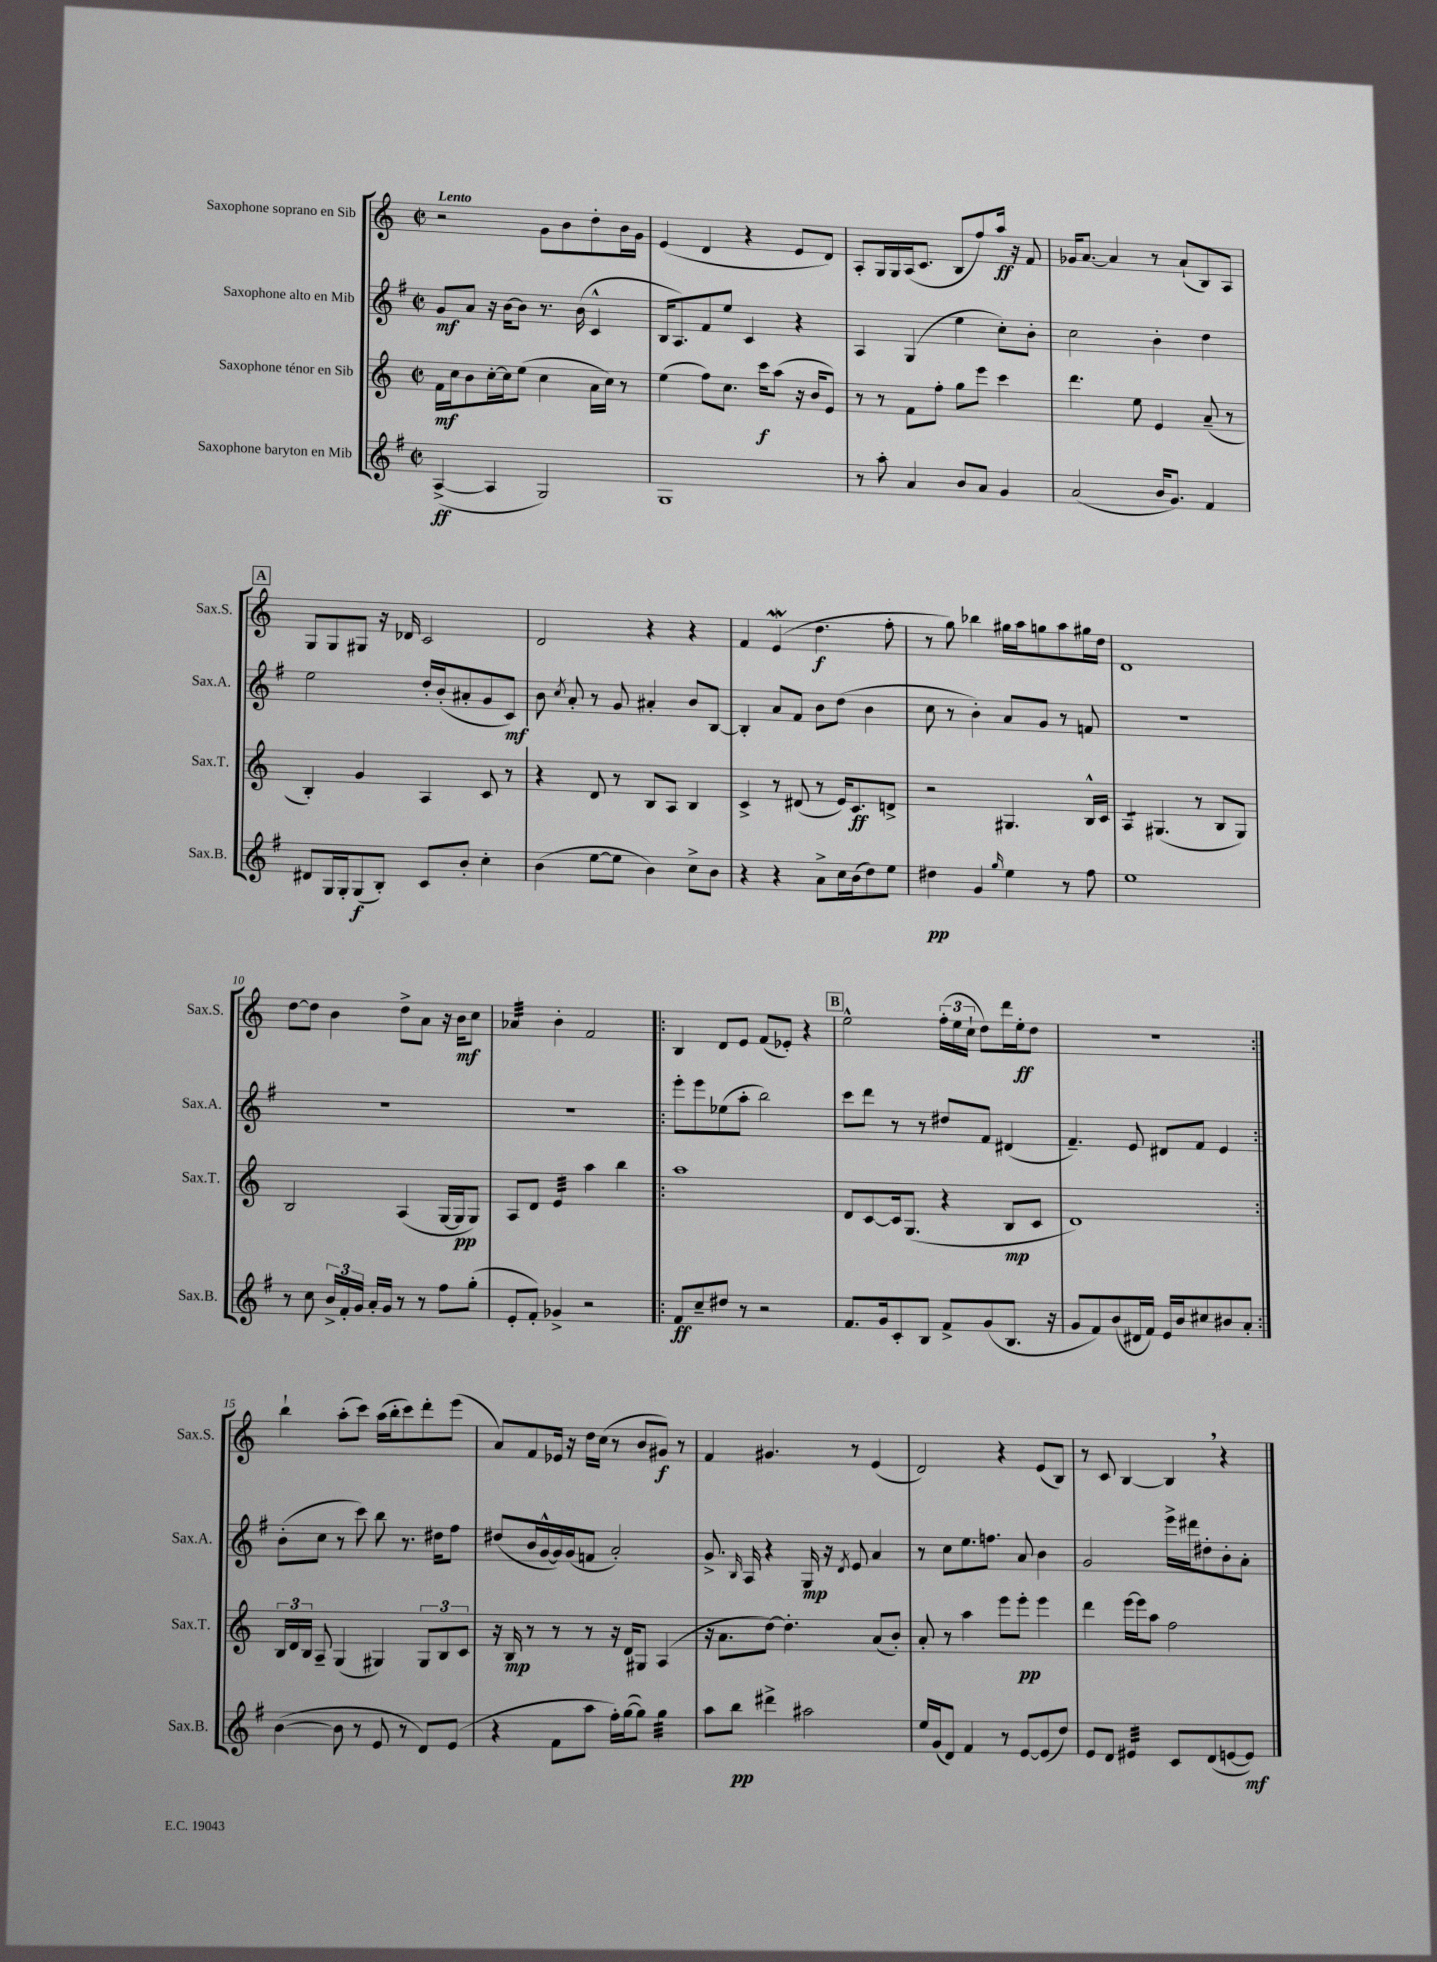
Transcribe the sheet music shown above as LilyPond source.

<<
\new StaffGroup <<
\new Staff = "s0" \with { instrumentName = "Saxophone soprano en Sib" shortInstrumentName = "Sax.S." } {
    \clef treble \key c \major \defaultTimeSignature \time 2/2 \tempo "Lento"
    \autoBeamOff r2 g'8[ b'8 d''8-. b'16 g'16] |
    e'4( d'4 r4 e'8[ d'8]) |
    a8[-. g16 g16 a16( c'8.] b8[ f''8) a''16]\ff r16 f'8 |
    ges'16[ a'8.]~ a'4 r8 a'8[-!( b8) a8] |
    \mark \markup { \box "A" } g8[ g8 gis8] r16 des'16 c'2 |
    d'2 r4 r4 |
    f'4 e'4\mordent( d''4.\f f''8-. |
    r8 g''8) bes''4 gis''16[ a''16 g''8 a''8 gis''16 d''16] |
    d'1 |
    d''8[~ d''8] b'4 d''8[-> a'8] r16 b'16[\mf c''8] |
    aes'4:32 b'4-. f'2 |
    \repeat volta 2 { b4 d'8[ e'8] f'8[( ees'8]-.) r4 |
    \mark \markup { \box "B" } e''2-^ \tuplet 3/2 { f''16[-.( e''16 c''16]-! } d''8[) d'''16 e''16-.\ff d''8] |
    r1 | }
    b''4-! a''8[-.( c'''8]) a''16[( b''16-. c'''8) d'''8-. e'''8]( |
    a'8[) f'8 ees'16] r16 d''16[ c''16]( r8 b'8[ gis'8]\f) r8 |
    f'4 gis'4. r8 e'4( |
    d'2) r4 e'8[( b8]) |
    r8 c'8 b4~ b4 \breathe r4 \bar "|." |
}
\new Staff = "s1" \with { instrumentName = "Saxophone alto en Mib" shortInstrumentName = "Sax.A." } {
    \clef treble \key g \major \defaultTimeSignature \time 2/2
    \autoBeamOff g'8[\mf a'8] r16 b'16[~ b'8] r8. b'16( c'4-^ |
    b16[ a8.) fis'8 e''8] c'4 r4 |
    a4 g4( e''4 c''8[-.) b'8]-. |
    c''2 b'4-. d''4 |
    \mark \markup { \box "A" } e''2 d''16[-. b'16-.( ais'8-. g'8 c'8]\mf) |
    b'8 \acciaccatura { c''8 } a'8-. r8 g'8 ais'4-. b'8[ b8]~ |
    b4-. a'8[ fis'8] b'8[ d''8]( b'4 |
    c''8 r8 b'4-.) a'8[ g'8] r8 f'8 |
    R1 |
    R1 |
    R1 |
    \repeat volta 2 { e'''8[-. e'''8 ees''8( a''8]-. b''2) |
    \mark \markup { \box "B" } c'''8[ d'''8] r8 r8 dis''8[ fis'8] dis'4( |
    fis'4.--) e'8 dis'8[ fis'8] e'4 | }
    b'8[-.( c''8] r8 c'''8) b''8 r8. dis''16[ fis''8] |
    dis''8[( b'16 g'16~-^ g'16) g'16( f'8] a'2-.) |
    g'8.-> \grace { b16 } a16 r4 g16\mp r16 \acciaccatura { d'8 } e'8 a'4 |
    r8 c''8[ e''8. f''8.] a'8 b'4 |
    g'2 e'''16[-> dis'''16 dis''8-. b'8-. a'8]-. \bar "|." |
}
\new Staff = "s2" \with { instrumentName = "Saxophone ténor en Sib" shortInstrumentName = "Sax.T." } {
    \clef treble \key c \major \defaultTimeSignature \time 2/2
    \autoBeamOff f'16[\mf c''16 b'8 c''16~-. c''16 e''8]( c''4 a'16[ c''16]) r8 |
    e''4( f''8[) c''8.] c'''16[\f a''8]( r16 b'16[ e'8]) |
    r8 r8 f'8[ f''8]-. g''8[ e'''8] c'''4 |
    d'''4. e''8 e'4 a'8--( r8 |
    \mark \markup { \box "A" } b4-.) g'4 a4 c'8 r8 |
    r4 d'8 r8 b8[ a8] b4 |
    c'4-> r8 dis'8( r8 e'16[) c'8.\ff d'8]-> |
    r2 gis4. b16[-^ c'16] |
    a4:8 gis4.( r8 b8[ gis8]) |
    b2 a4( g16[~ g16\pp g8]) |
    a8[ d'8] e'4:32 a''4 b''4 |
    \repeat volta 2 { a''1 |
    \mark \markup { \box "B" } d'8[ c'8~ c'16 g8.]( r4 b8[\mp c'8] |
    d'1) | }
    \tuplet 3/2 { b16[ d'16 b16] } a8-- g4( gis4) \tuplet 3/2 { gis8[ b8 c'8] } |
    r16 b16\mp r8 r8 r8 r16 d'16[ gis8] a4( |
    r16 a'8.[ d''8]~) d''4.-. a'8[( b'8]-.) |
    a'8-. r8 a''4 e'''8[ e'''8]-.\pp e'''4 |
    d'''4 e'''16[~ e'''16 a''8] f''2 \bar "|." |
}
\new Staff = "s3" \with { instrumentName = "Saxophone baryton en Mib" shortInstrumentName = "Sax.B." } {
    \clef treble \key g \major \defaultTimeSignature \time 2/2
    \autoBeamOff a4~->\ff( a4 g2) |
    g1 |
    r8 a''8-. a'4 b'8[ a'8] g'4 |
    a'2( b'16[ g'8.]) fis'4 |
    \mark \markup { \box "A" } dis'8[ g16 g16-. g8\f( b8]-.) c'8[ b'8]-. c''4-. |
    b'4( e''8[~ e''8] b'4) c''8[-> b'8] |
    r4 r4 a'8[-> c''16 b'16( d''8) e''8] |
    dis''4\pp g'4 \grace { g''16 } e''4 r8 fis''8 |
    e''1 |
    r8 c''8 \tuplet 3/2 { b'16[-> fis'16-. g'16] } a'16[-. g'16] r8 r8 fis''8[ g''8]-.( |
    e'8[-. fis'8]-.) ges'4-> r2 |
    \repeat volta 2 { fis'8[\ff c''8-- dis''8] r8 r2 |
    \mark \markup { \box "B" } fis'8.[ g'16 c'8-. b8] fis'8[-> g'8( b8.] r16 |
    g'8[ fis'8) b'8( dis'16 fis'16]) e'16[ b'16 cis''8 bis'8 a'8]-. | }
    b'4~( b'8 r8 e'8 r8 d'8[) e'8]( |
    r4 fis'8[ a''8] fis''16[-.) g''16~( g''8]) g''4:32 |
    a''8[ b''8]\pp dis'''4-> ais''2 |
    e''16[ g'16( d'8]) fis'4 r8 e'8[~ e'8( d''8]) |
    e'8[ d'8] eis'4:32 c'8[ d'8( e'8~ e'8]\mf) \bar "|." |
}
>>
>>
